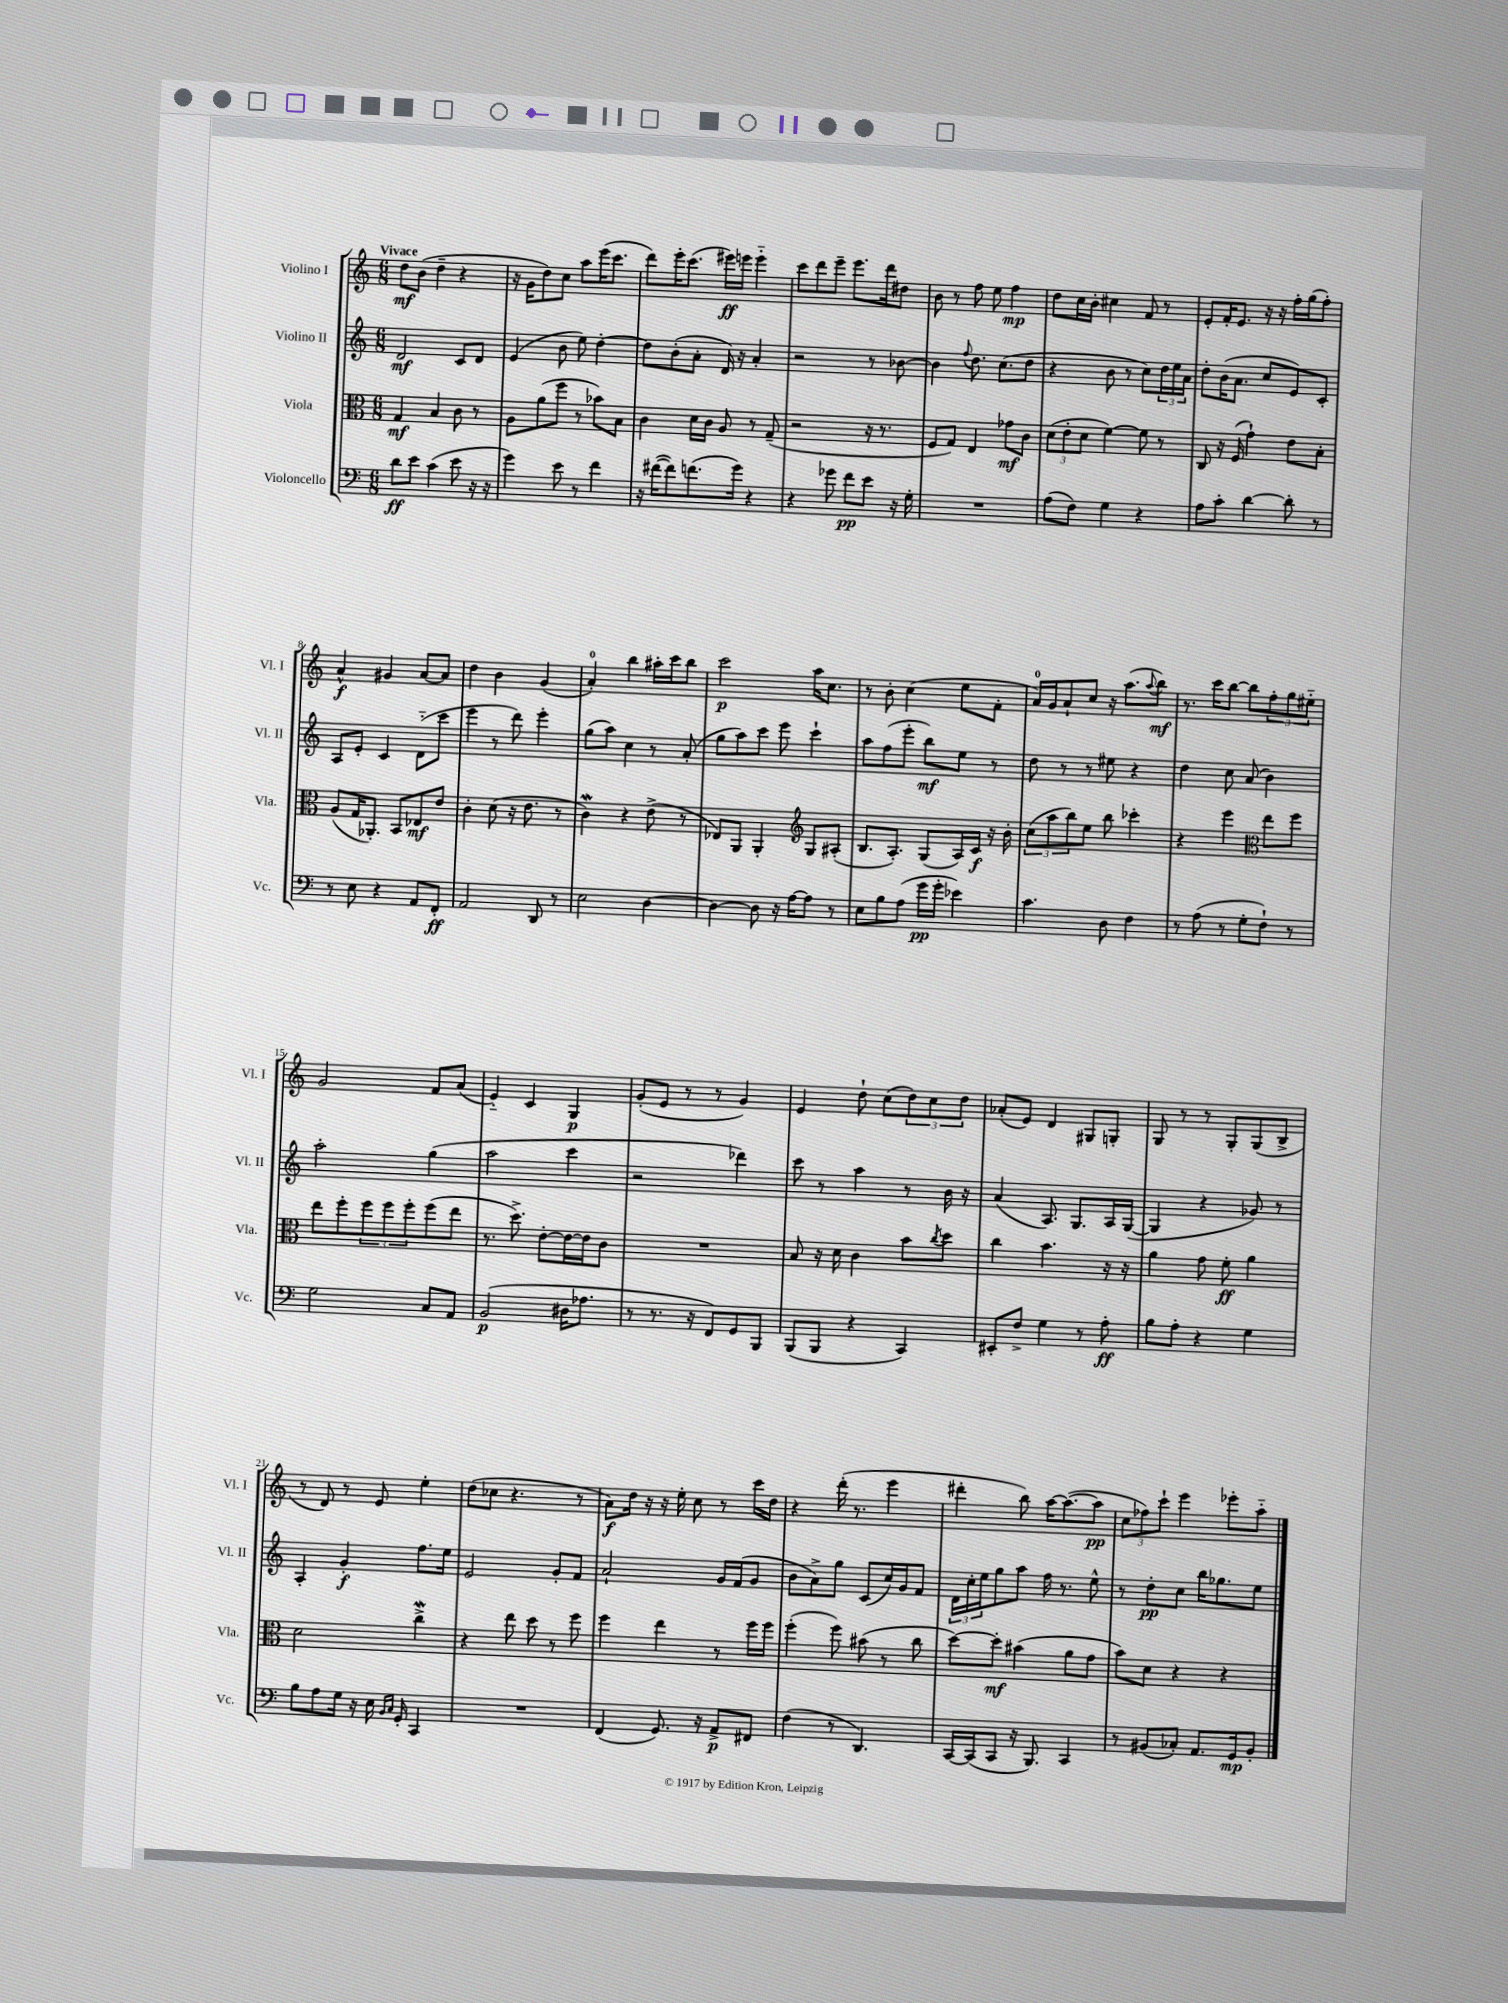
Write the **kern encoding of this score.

**kern	**dynam	**kern	**dynam	**kern	**dynam	**kern	**dynam
*part4	*part4	*part3	*part3	*part2	*part2	*part1	*part1
*staff4	*staff4	*staff3	*staff3	*staff2	*staff2	*staff1	*staff1
*I"Violoncello	*	*I"Viola	*	*I"Violino II	*	*I"Violino I	*
*I'Vc.	*	*I'Vla.	*	*I'Vl. II	*	*I'Vl. I	*
*clefF4	*	*clefC3	*	*clefG2	*	*clefG2	*
*k[]	*	*k[]	*	*k[]	*	*k[]	*
*M6/8	*	*M6/8	*	*M6/8	*	*M6/8	*
=1	=1	=1	=1	=1	=1	=1	=1
!	!	!	!	!	!	!LO:TX:a:B:t=Vivace	!
8d\L	ff	4G/	mf	2d/	mf	8dd\L	mf
8e\J	.	.	.	.	.	(8b\J	.
(4c\	.	4B/	.	.	.	4dd~\	.
8e\	.	8c\	.	8c/L	.	4r	.
16r	.	8r	.	8d/J	.	.	.
16r	.	.	.	.	.	.	.
=2	=2	=2	=2	=2	=2	=2	=2
4g\)	.	8A\L	.	(4e/	.	16r	.
.	.	.	.	.	.	16g\KL	.
.	.	(8a\	.	.	.	8dd\)	.
8e\	.	8ff\J	.	8b\	.	8cc\J	.
8r	.	8r	.	8ee\)	.	8aa\L	.
4f\	.	8b-X\L)	.	[4dd'\	.	(16eee\K	.
.	.	.	.	.	.	8.ccc\J	.
.	.	8B\J	.	.	.	.	.
=3	=3	=3	=3	=3	=3	=3	=3
16r	.	4c\	.	8dd\L]	.	8ddd\L)	.
([16f#X\KL	.	.	.	.	.	.	.
8f#\])	.	.	.	(8b'\	.	16eee'\K	.
.	.	.	.	.	.	(8.ccc\J	.
(8.fn\	.	16d\LL	.	8a'\J	.	.	.
.	.	16c\JJ	.	.	.	.	.
.	.	8A/	.	16d/)	.	16eee#X\LL)	ff
16g\Jk)	.	.	.	16r	.	16eeen\JJ	.
4r	.	8r	.	4a'/	.	4eee\	.
.	.	(8G~/	.	.	.	.	.
=4	=4	=4	=4	=4	=4	=4	=4
4r	.	2r	.	2r	.	8ccc\L	.
.	.	.	.	.	.	8ddd\	.
8g-X\	.	.	.	.	.	8eee~\J	.
8f\L	pp	.	.	.	.	8.eee\L	.
8e\J	.	16r	.	8r	.	.	.
.	.	8.r	.	.	.	16ddd\k	.
16r	.	.	.	[8b-X\	.	8dd#X\J	.
16G'\	.	.	.	.	.	.	.
=5	=5	=5	=5	=5	=5	=5	=5
2.r	.	8F/L	.	4b-\]	.	8b\	.
.	.	8G/J)	.	.	.	8r	.
.	.	.	.	8qqff/	.	.	.
.	.	4E/	.	8.dd\	.	8ff\	.
.	.	.	.	.	.	8ee\	.
.	.	.	.	(8.cc\L	.	.	.
.	.	8g-X\L	mf	.	.	4ff\	mp
.	.	8c\J	.	8dd\J	.	.	.
=6	=6	=6	=6	=6	=6	=6	=6
(8A\L	.	(12d\L	.	4r	.	8dd\L	.
.	.	12e'\	.	.	.	.	.
8F\J)	.	.	.	.	.	16cc\L	.
.	.	12d\J	.	.	.	.	.
.	.	.	.	.	.	16b'\JJ	.
4G\	.	[4f\)	.	8b\	.	4cc#X\	.
.	.	.	.	8r	.	.	.
4r	.	8f\]	.	8cc\L)	.	8f/	.
.	.	8r	.	24dd\L	.	8r	.
.	.	.	.	24ee\	.	.	.
.	.	.	.	24a\JJ	.	.	.
=7	=7	=7	=7	=7	=7	=7	=7
8A\L	.	8C/	.	8dd'\L	.	8e'/L	.
8c'\J	.	16r	.	(16b\K	.	16f'/K	.
.	.	(16F/	.	8.a\J	.	8.e/J	.
[4d\	.	4g`\)	.	.	.	.	.
.	.	.	.	8cc/L	.	16r	.
.	.	.	.	.	.	16r	.
8d'\]	.	8e\L	.	8e/)	.	16ff'\LL	.
.	.	.	.	.	.	(16gg\J	.
8r	.	8B'\J	.	8c'/J	.	8ff'\J)	.
!!LO:LB:g=z
=8	=8	=8	=8	=8	=8	=8	=8
8r	.	(8A/L	.	8A/L	.	4a^^/	f
8E\	.	16G/K	.	8e'/J	.	.	.
.	.	8.AA-X'/J)	.	.	.	.	.
4r	.	.	.	4c/	.	4g#X/	.
.	.	8BB/L	.	.	.	.	.
8AA/L	.	8E-X/	mf	(8d\L	.	[8a/L	.
8FF'/J	ff	8e/J	.	8ccc\J	.	8a/J]	.
=9	=9	=9	=9	=9	=9	=9	=9
2AA/	.	4c'\	.	4eee\	.	4dd\	.
.	.	(8d\	.	8r	.	4b\	.
.	.	16r	.	8ddd\)	.	.	.
.	.	8.e\	.	.	.	.	.
8DD/	.	.	.	4eee'\	.	(4g/	.
8r	.	8r	.	.	.	.	.
=10	=10	=10	=10	=10	=10	=10	=10
2E\	.	4cw\)	.	(8gg\L	.	4a'/)	.
.	.	.	.	8aa\J)	.	.	.
.	.	4r	.	4cc\	.	4bb\	.
[4D\	.	(8e^\	.	8r	.	16aa#X'\LL	.
.	.	.	.	.	.	16ccc\J	.
.	.	8r	.	(8a'/	.	8bb\J	.
=11	=11	=11	=11	=11	=11	=11	=11
4D\_	.	8E-X/L)	.	8gg\L	.	2ccc\	p
.	.	8AA/J	.	8aa\)	.	.	.
8D\]	.	4AA'/	.	8ccc\J	.	.	.
16r	.	.	.	8eee\	.	.	.
[16A\KL	.	.	.	.	.	.	.
*	*	*clefG2	*	*	*	*	*
8A\J]	.	8G/L	.	4ccc`\	.	16aa\KL	.
.	.	.	.	.	.	8.cc\J	.
8r	.	(8A#X'/J	.	.	.	.	.
=12	=12	=12	=12	=12	=12	=12	=12
8E\L	.	8.B/L	.	8aa\L	.	8r	.
8B\	.	.	.	(8ff\	.	8b'\	.
.	.	8.A'/J)	.	.	.	.	.
(8A\J	.	.	.	8eee'\J	.	(4cc\	.
16g\LL	pp	(8G/L	.	8bb\L)	mf	.	.
16g'\JJ	.	.	.	.	.	.	.
4e-X\)	.	16A/L)	.	8ee\J	.	8ee\L	.
.	.	16c/JJ	f	.	.	.	.
.	.	16r	.	8r	.	8f'\J	.
.	.	16b'\	.	.	.	.	.
=13	=13	=13	=13	=13	=13	=13	=13
4.c\	.	(12cc\L	.	8dd\	.	16a/LL)	.
.	.	.	.	.	.	16g/J	.
.	.	12aa\	.	.	.	.	.
.	.	.	.	8r	.	8a`/	.
.	.	12bb\)	.	.	.	.	.
.	.	8ee\J	.	8r	.	8cc/J	.
8D\	.	8bb\	.	8ee#X\	.	16r	.
.	.	.	.	.	.	(8.aa\L	.
4F\	.	4ccc-X'\	.	4r	.	.	.
.	.	.	.	.	.	8qqaa/	.
.	.	.	.	.	.	8bb\J)	mf
=14	=14	=14	=14	=14	=14	=14	=14
8r	.	4r	.	4dd\	.	8.r	.
(8A\	.	.	.	.	.	.	.
.	.	.	.	.	.	16ccc\KL	.
8r	.	4eee\	.	8cc\	.	[8bb\J	.
8G'\L	.	.	.	(8a/	.	8bb\L]	.
*	*	*clefC3	*	*	*	*	*
8F`\J)	.	8ee\L	.	4b\)	.	12ff'\	.
.	.	.	.	.	.	12gg\	.
8r	.	8ff\J	.	.	.	.	.
.	.	.	.	.	.	12ee#X\J	.
!!LO:LB:g=z
=15	=15	=15	=15	=15	=15	=15	=15
2G\	.	8ee\L	.	2aa'\	.	2g/	.
.	.	8ff'\	.	.	.	.	.
.	.	12ff\	.	.	.	.	.
.	.	12ff\	.	.	.	.	.
.	.	12ff'\	.	.	.	.	.
8C/L	.	(8ff\	.	(4gg\	.	8f/L	.
8AA/J	.	8ee\J	.	.	.	(8a/J	.
=16	=16	=16	=16	=16	=16	=16	=16
(2BB/	p	8.r	.	2aa\	.	4e/)	.
.	.	8.dd^\)	.	.	.	.	.
.	.	.	.	.	.	4c/	.
.	.	[8e'\L	.	.	.	.	.
16D#X\KL	.	16e\L_	.	4ccc\	.	4G/	p
8.A-X\J	.	16e\J]	.	.	.	.	.
.	.	8c\J	.	.	.	.	.
=17	=17	=17	=17	=17	=17	=17	=17
8r	.	2.r	.	2r	.	(8g'/L	.
8.r	.	.	.	.	.	8e/J	.
.	.	.	.	.	.	8r	.
16r	.	.	.	.	.	.	.
8FF/L)	.	.	.	.	.	8r	.
8GG/	.	.	.	4ddd-X\)	.	4g/)	.
8BBB/J	.	.	.	.	.	.	.
=18	=18	=18	=18	=18	=18	=18	=18
(8BBB/L	.	8B/	.	8ccc\	.	4e/	.
8BBB/J	.	16r	.	8r	.	.	.
.	.	16d\	.	.	.	.	.
4r	.	4c\	.	4aa\	.	8dd`\	.
.	.	.	.	.	.	(8cc\L	.
4CC/)	.	8b\L	.	8r	.	12dd\)	.
.	.	.	.	.	.	12cc\	.
.	.	8qcc/	.	.	.	.	.
.	.	8dd\J	.	16b\	.	.	.
.	.	.	.	.	.	12dd\J	.
.	.	.	.	16r	.	.	.
=19	=19	=19	=19	=19	=19	=19	=19
8EE#X'/L	.	4cc\	.	(4a/	.	(8a-X'/L	.
8F^/J	.	.	.	.	.	8e/J)	.
4G\	.	4.b\	.	8.A/)	.	4d/	.
.	.	.	.	8.G/L	.	.	.
8r	.	.	.	.	.	8G#X/L	.
8A'\	ff	16r	.	16A/L	.	8Gn'/J	.
.	.	16r	.	([16G/JJ	.	.	.
=20	=20	=20	=20	=20	=20	=20	=20
8B\L	.	4a\	.	4G/]	.	8G/	.
8A'\J	.	.	.	.	.	8r	.
4r	.	8g\	.	4r	.	8r	.
.	.	8f'\	ff	.	.	8G'/L	.
4G\	.	4a\	.	8g-X/)	.	(8G/	.
.	.	.	.	8r	.	8B^/J	.
!!LO:LB:g=z
=21	=21	=21	=21	=21	=21	=21	=21
8B\L	.	2d\	.	4A'/	.	8r	.
8A\	.	.	.	.	.	8d/)	.
16G\Jk	.	.	.	4g'/	f	8r	.
16r	.	.	.	.	.	.	.
16E\	.	.	.	.	.	8e/	.
16qqBB/LL	.	.	.	.	.	.	.
16qqC/JJ	.	.	.	.	.	.	.
16GG'/	.	.	.	.	.	.	.
4CC/	.	4ccw^\	.	8.ff\L	.	4ee'\	.
.	.	.	.	16ee\Jk	.	.	.
=22	=22	=22	=22	=22	=22	=22	=22
2.r	.	4r	.	2e/	.	(8dd\L	.
.	.	.	.	.	.	8cc-X\J	.
.	.	8ee\	.	.	.	4.r	.
.	.	8dd\	.	.	.	.	.
.	.	8r	.	8g'/L	.	.	.
.	.	8ff\	.	8f/J	.	8r	.
=23	=23	=23	=23	=23	=23	=23	=23
(4FF/	.	4ff\	.	2a`/	.	8a\L)	f
.	.	.	.	.	.	16dd\Jk	.
.	.	.	.	.	.	16r	.
8.GG/)	.	4ee\	.	.	.	16r	.
.	.	.	.	.	.	16ee'\	.
.	.	.	.	.	.	8cc\	.
16r	.	.	.	.	.	.	.
8AA^/L	p	8r	.	16g/LL	.	8r	.
.	.	.	.	(16f/J	.	.	.
8FF#X/J	.	16ff\LL	.	8g/J	.	16ccc\LL	.
.	.	16ff\JJ	.	.	.	16dd\JJ	.
=24	=24	=24	=24	=24	=24	=24	=24
(4F\	.	(4ff'\	.	8b\L	.	4r	.
.	.	.	.	8a^\)	.	.	.
8r	.	8ff\)	.	8gg\J	.	(16ddd'\	.
.	.	.	.	.	.	8.r	.
4.DD/)	.	(8b#X\	.	(8c/L	.	.	.
.	.	8r	.	16cc/L)	.	4eee\	.
.	.	.	.	16g/J	.	.	.
.	.	8cc\	.	8f/J	.	.	.
=25	=25	=25	=25	=25	=25	=25	=25
[16CC/LL	.	[8dd\L)	.	24d\LL	.	4ddd#X'\	.
.	.	.	.	24cc'\	.	.	.
(16CC/J]	.	.	.	.	.	.	.
.	.	.	.	24ee\J	.	.	.
8CC/J	.	8dd'\J]	mf	8gg\	.	.	.
16r	.	(4b#X\	.	8aa\J	.	8bb\)	.
8.BBB/)	.	.	.	.	.	.	.
.	.	.	.	16ff\	.	[16aa\KL	.
.	.	.	.	8.r	.	(8.aa\_	.
4CC/	.	8a\L	.	.	.	.	.
.	.	8g\J	.	8ee^^\	.	8aa\J]	pp
=26	=26	=26	=26	=26	=26	=26	=26
8r	.	8b\L)	.	8r	.	12cc\L	.
.	.	.	.	.	.	12ff-X\)	.
(8BB#X/L	.	8d\J	.	8dd'\L	pp	.	.
.	.	.	.	.	.	12ccc`\J	.
8C-X'/J)	.	4r	.	8cc\J	.	4eee\	.
8.AA/L	.	.	.	16bb\KL	.	.	.
.	.	.	.	8.gg-X\	.	.	.
.	.	4r	.	.	.	8eee-X'\L	.
16GG/k	mp	.	.	.	.	.	.
8BB#'/J	.	.	.	8ee\J	.	8aa\J	.
==	==	==	==	==	==	==	==
*-	*-	*-	*-	*-	*-	*-	*-
